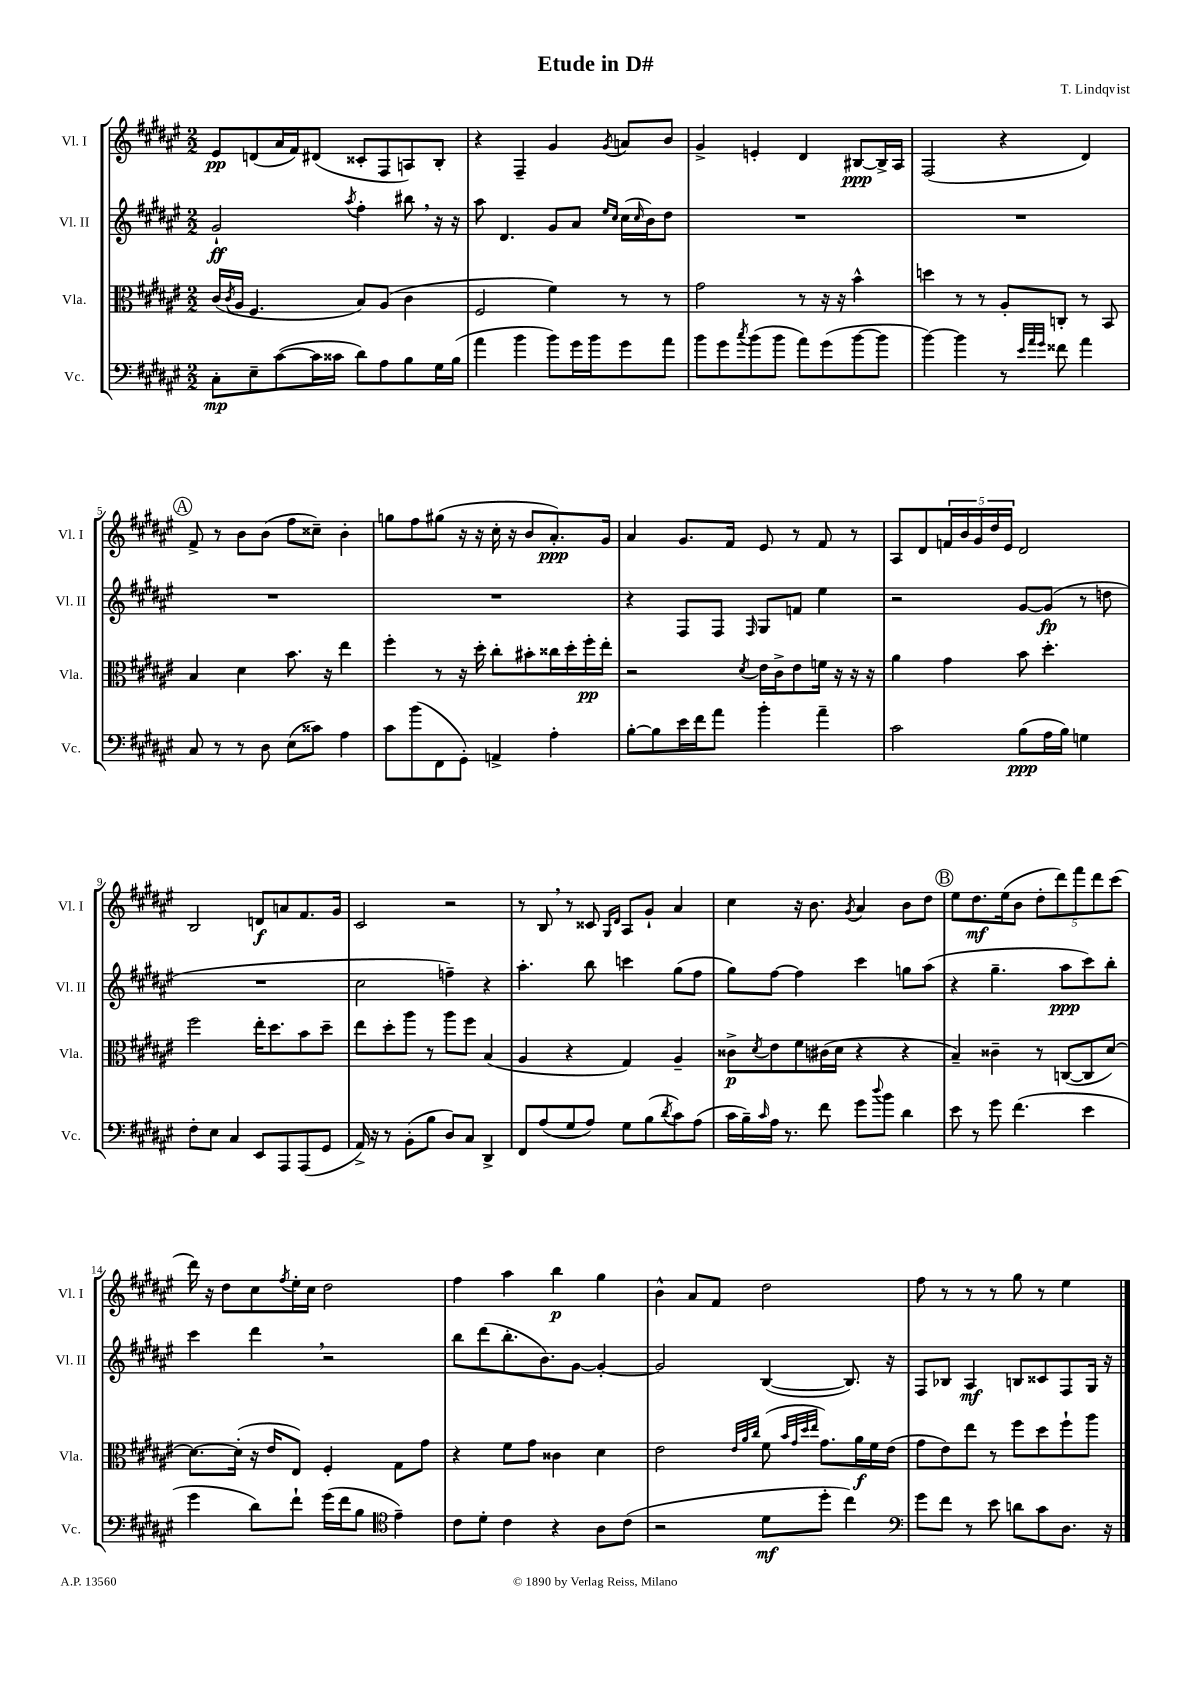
\header { title = "Etude in D#" composer = "T. Lindqvist" }
<<
\new StaffGroup <<
\new Staff = "s0" \with { instrumentName = "Vl. I" shortInstrumentName = "Vl. I" } {
    \clef treble \key fis \major \numericTimeSignature \time 2/2
    eis'8\pp d'8( ais'16 fis'16) dis'8( cisis'8-. fis8 a8) b8-. |
    r4 fis4-- gis'4 \acciaccatura { gis'8 } a'8 b'8 |
    gis'4-> e'4-. dis'4 bis8~\ppp bis16-> ais16 |
    fis2( r4 dis'4) |
    \mark \markup { \circle "A" } fis'8-> r8 b'8 b'8( fis''8 cisis''8--) b'4-. |
    g''8 fis''8 gis''8( r16 r16 cis''16-. r16 b'8 ais'8.-.\ppp) gis'16 |
    ais'4 gis'8. fis'16 eis'8 r8 fis'8 r8 |
    ais8 dis'8 \tuplet 5/4 { f'16 b'16 gis'16 dis''16 eis'16 } dis'2 |
    b2 d'8\f a'8 fis'8. gis'16 |
    cis'2 r2 |
    r8 b8 \breathe r8 cisis'8 \grace { gis16 dis'16 } ais8 gis'8-! ais'4 |
    cis''4 r16 b'8. \acciaccatura { gis'8 } ais'4 b'8 dis''8 |
    \mark \markup { \circle "B" } eis''8 dis''8.\mf eis''16( b'8 \tuplet 5/4 { dis''8-. dis'''8) fis'''8 dis'''8 cis'''8( } |
    dis'''16) r16 dis''8 cis''8 \acciaccatura { fis''8 } eis''16-. cis''16 dis''2 |
    fis''4 ais''4 b''4\p gis''4 |
    b'4-^ ais'8 fis'8 dis''2 |
    fis''8 r8 r8 r8 gis''8 r8 eis''4 \bar "|." |
}
\new Staff = "s1" \with { instrumentName = "Vl. II" shortInstrumentName = "Vl. II" } {
    \clef treble \key fis \major \numericTimeSignature \time 2/2
    gis'2-!\ff \acciaccatura { ais''8 } fis''4-. bis''8 \breathe r16 r16 |
    ais''8 dis'4. gis'8 ais'8 \grace { eis''16 cis''16 } cis''16( \grace { cis''16 } b'16) dis''8 |
    R1 |
    R1 |
    \mark \markup { \circle "A" } R1 |
    R1 |
    r4 fis8 fis8 \grace { fis16 } gis8 f'8 eis''4 |
    r2 gis'8~ gis'8\fp( r8 d''8 |
    R1 |
    cis''2 f''4--) r4 |
    ais''4.-. b''8 c'''4 gis''8( fis''8 |
    gis''8) fis''8~ fis''4 cis'''4 g''8 ais''8( |
    \mark \markup { \circle "B" } r4 gis''4.-- ais''8\ppp cis'''8) b''8-. |
    cis'''4 dis'''4 \breathe r2 |
    b''8 dis'''8( b''8.-. b'8.) gis'8~ gis'4~-. |
    gis'2 b4~( b8.) r16 |
    fis8 bes8 ais4\mf b8 cisis'8 fis8 gis16 r16 \bar "|." |
}
\new Staff = "s2" \with { instrumentName = "Vla." shortInstrumentName = "Vla." } {
    \clef alto \key fis \major \numericTimeSignature \time 2/2
    cis'16( \acciaccatura { cis'8 } ais16 fis4. b8) ais8( cis'4 |
    fis2 fis'4) r8 r8 |
    gis'2 r8 r16 r16 b'4-^ |
    d''4 r8 r8 ais8-. c8-. r8 b,8 |
    \mark \markup { \circle "A" } b4 dis'4 b'8. r16 eis''4 |
    fis''4-. r8 r16 dis''16-. cis''8-. bis'8-. cisis''16 dis''16-. fis''16-.\pp eis''16-. |
    r2 \acciaccatura { dis'8 } eis'16 cis'16-> eis'8 f'16 r16 r16 r16 |
    ais'4 gis'4 b'8 dis''4.-. |
    fis''2 eis''16-. dis''8. b'8 dis''8-- |
    eis''8 dis''8-. ais''8 r8 ais''8 fis''8 b4( |
    ais4 r4 gis4) ais4-- |
    cisis'8->\p \acciaccatura { dis'8 } eis'8 fis'8 cis'16( dis'16 r4 r4 |
    \mark \markup { \circle "B" } b4--) cisis'4-- r8 c8~( c8 dis'8~) |
    dis'8.~ dis'16-.( r16 eis'16 eis8) fis4-. gis8 gis'8 |
    r4 fis'8 gis'8 cisis'4 dis'4 |
    eis'2 \grace { eis'32 ais'32 cis''32 } fis'8( \grace { b'32 gis'32 dis''32 eis''32 } gis'8.) ais'16\f fis'16 eis'16( |
    gis'8 eis'8) eis''8 r8 fis''8 dis''8 fis''8-! ais''8 \bar "|." |
}
\new Staff = "s3" \with { instrumentName = "Vc." shortInstrumentName = "Vc." } {
    \clef bass \key fis \major \numericTimeSignature \time 2/2
    cis8-.\mp eis8-- cis'8~( cis'16 cisis'16 dis'8) ais8 b8 gis16 b16( |
    ais'4 b'4 b'8) gis'16 b'16 gis'8 ais'8 |
    b'8 gis'8 \acciaccatura { cis''8 } b'8( b'8 ais'8) gis'8( b'8~ b'8 |
    b'4~) b'4 r8 \grace { eis'32 ais'32 gis'32 } fisis'8 ais'4 |
    \mark \markup { \circle "A" } cis8 r8 r8 dis8 eis8( cisis'8) ais4 |
    cis'8 b'8( fis,8 gis,8-.) a,4-> ais4-. |
    b8~-. b8 eis'16 fis'16 ais'8 b'4-. ais'4-- |
    cis'2 b8\ppp( ais16 b16) g4 |
    fis8-. eis8 cis4 eis,8 ais,,8 ais,,8( gis,8 |
    ais,16->) r16 r8 b,8-.( b8 dis8) cis8 dis,4-> |
    fis,8 ais8( gis8 ais8) gis8 b8( \acciaccatura { dis'8 } cis'8) ais8( |
    cis'16 b16--) \grace { cis'16 } ais16 r8. fis'8 gis'8 \appoggiatura { dis''8 } b'8 dis'4 |
    \mark \markup { \circle "B" } eis'8 r8 gis'8 fis'4.( eis'4 |
    gis'4 dis'8) fis'8-! gis'16( fis'16 b8 \clef tenor eis'4--) |
    cis'8 dis'8-. cis'4 r4 ais8 cis'8( |
    r2 dis'8\mf dis''8-. cis''4) |
    \clef bass gis'8 fis'8 r8 eis'8 d'8 cis'8 dis8. r16 \bar "|." |
}
>>
>>
